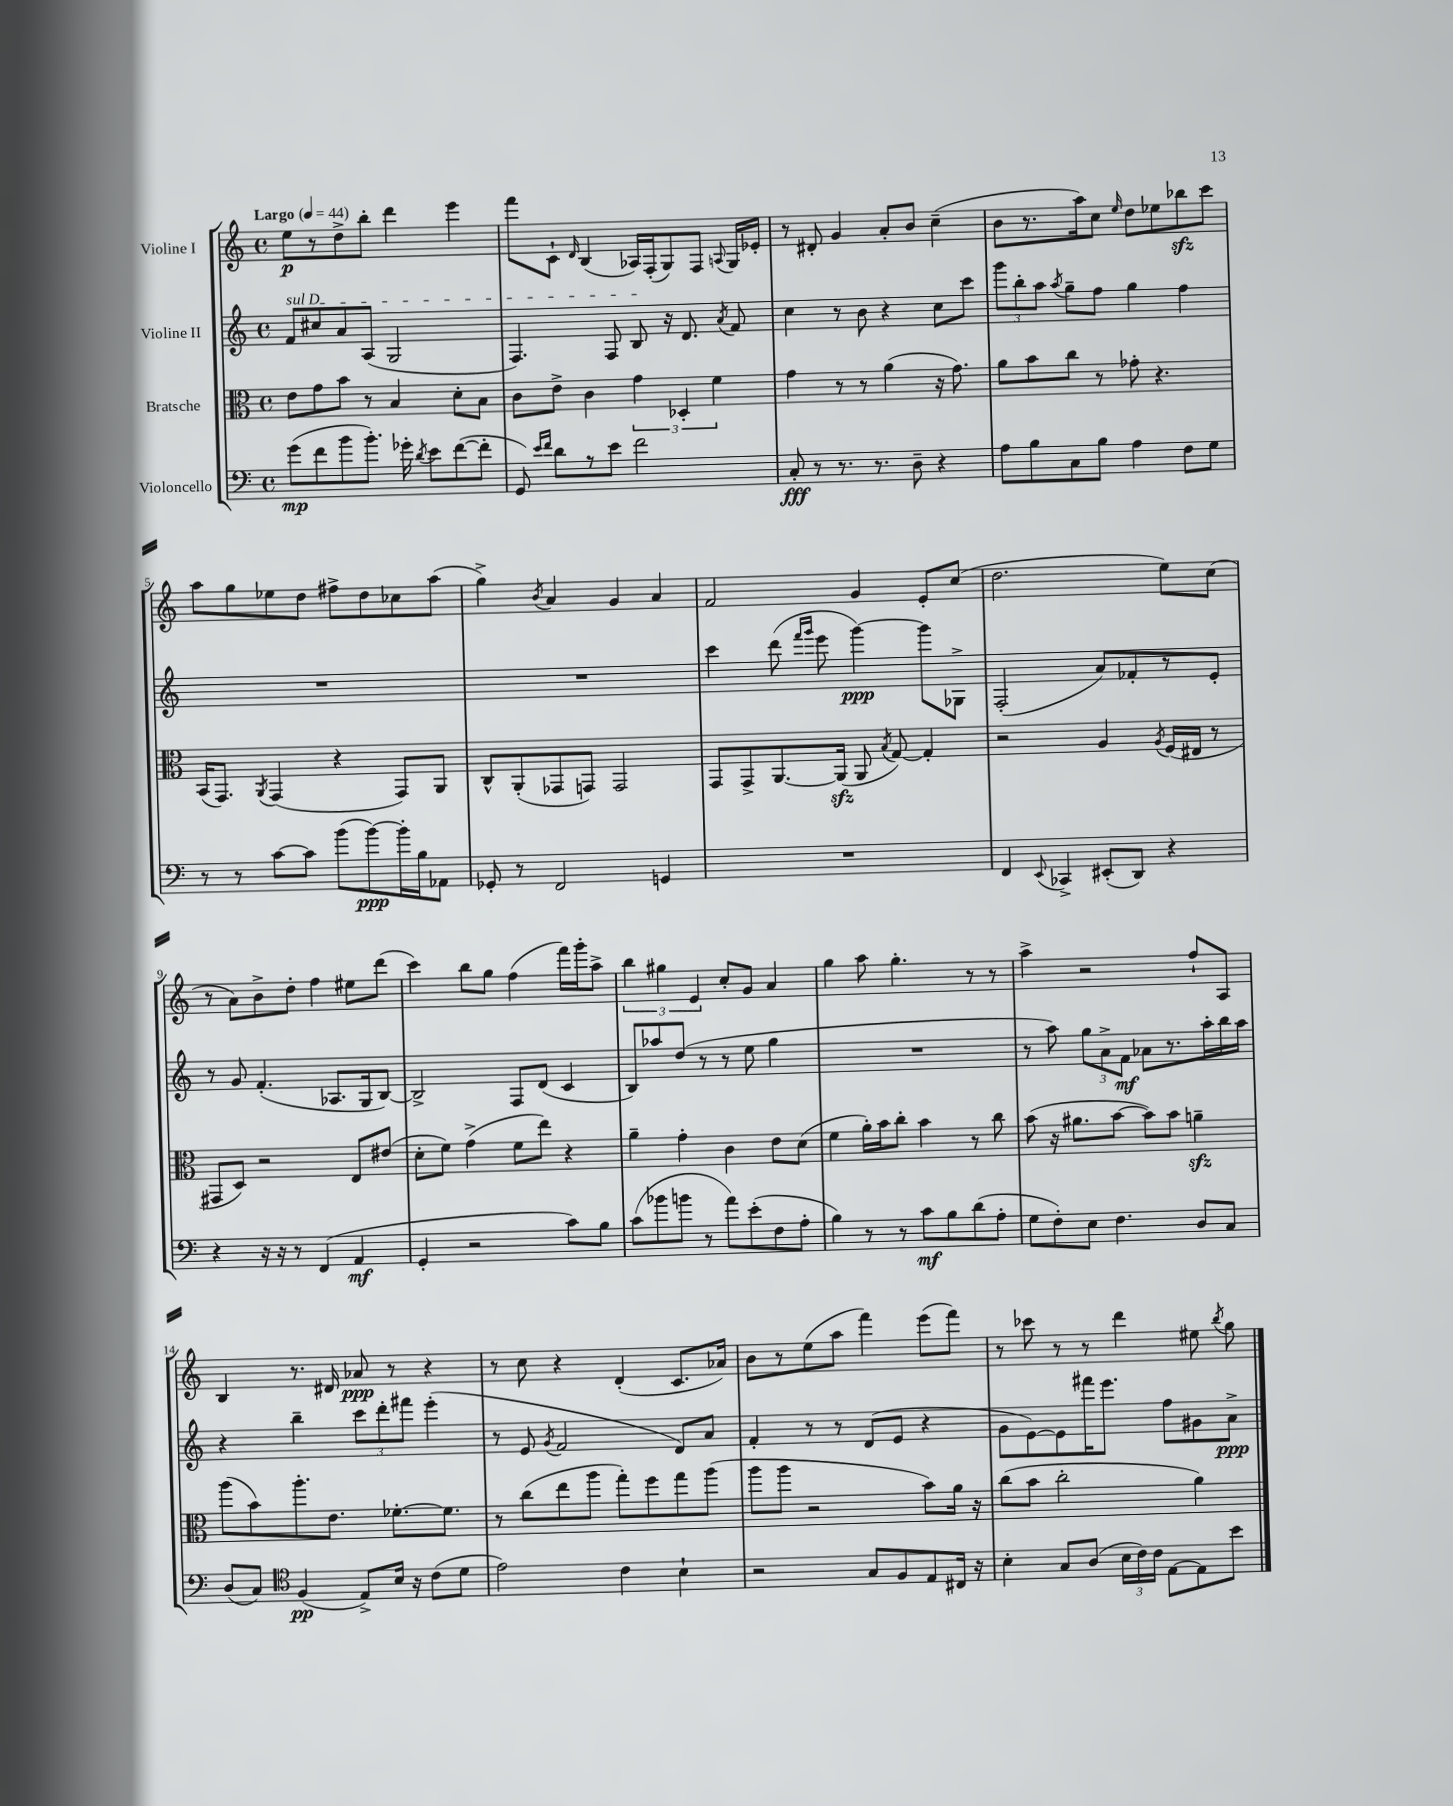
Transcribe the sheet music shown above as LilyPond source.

<<
\new StaffGroup <<
\new Staff = "s0" \with { instrumentName = "Violine I" } {
    \clef treble \key c \major \defaultTimeSignature \time 4/4 \tempo "Largo" 4 = 44
    \autoBeamOff e''8[\p r8 d''8-> b''8]-. d'''4 e'''4 |
    f'''8[ c'8]-! \grace { d'16 } b4( aes16[) f16-.( g8) f8] \appoggiatura { a8 } g16[ ees'16]-. |
    r8 dis'8-. g'4 a'8[-. b'8] c''4--( |
    b'8[ r8. a''16) c''8] \grace { e''16 } d''8[ ees''8 bes''8\sfz c'''8] |
    a''8[ g''8 ees''8 d''8] fis''8[-> d''8 ces''8 a''8]( |
    g''4->) \acciaccatura { b'8 } a'4 g'4 a'4 |
    f'2 g'4 e'8[-. c''8]( |
    d''2. e''8[) c''8]( |
    r8 a'8[) b'8-> d''8]-. f''4 eis''8[ d'''8]( |
    c'''4) b''8[ g''8] f''4( f'''16[) g'''16-. a''8]-> |
    \tuplet 3/2 { b''4 gis''4 e'4 } c''8[-. g'8] a'4 |
    g''4 a''8 g''4.-. r8 r8 |
    a''4-> r2 f''8[-! a8] |
    b4 r8. dis'16 aes'8\ppp r8 r4 |
    r8 c''8 r4 d'4-.( c'8.[ aes'16]) |
    b'8[ r8 e''8( a''8] f'''4) e'''8[( f'''8]) |
    r8 ces'''8 r8 r8 d'''4 eis''8 \acciaccatura { b''8 } g''8 \bar "|." |
}
\new Staff = "s1" \with { instrumentName = "Violine II" } {
    \clef treble \key c \major \defaultTimeSignature \time 4/4
    \autoBeamOff \once \override TextSpanner.bound-details.left.text = \markup { \italic "sul D" } f'8[\startTextSpan cis''8 a'8 a8]( g2 |
    f4.) f8 b8\stopTextSpan r16 d'8. \acciaccatura { a'8 } f'8 |
    c''4 r8 b'8 r4 c''8[ c'''8] |
    \tuplet 3/2 { g'''8[ b''8-. a''8] } \acciaccatura { a''8 } g''8[-- f''8] g''4 f''4 |
    R1 |
    R1 |
    c'''4 d'''8( \grace { f'''16[ g'''16] } e'''8 g'''4~\ppp) g'''8[ ges8]-> |
    f2-.( a'8[) fes'8-. r8 e'8]-. |
    r8 g'8 f'4.-.( aes8.[ g16 b8]~) |
    b2-> f8[ d'8]( c'4 |
    b8[) aes''8 d''8]( r8 r8 e''8 g''4 |
    R1 |
    r8 a''8) \tuplet 3/2 { g''8[ a'8-> f'8]\mf } aes'8[ r8. a''16-. b''16 a''16] |
    r4 b''4-- \tuplet 3/2 { c'''8[ d'''8-. fis'''8] } e'''4-.( |
    r8 e'8 \acciaccatura { g'8 } f'2 d'8[) a'8] |
    f'4-. r8 r8 d'8[( e'8] r4 |
    g'8[ e'8~) e'8 fis'''16 e'''8.] f''8[ gis'8 a'8]->\ppp \bar "|." |
}
\new Staff = "s2" \with { instrumentName = "Bratsche" } {
    \clef alto \key c \major \defaultTimeSignature \time 4/4
    \autoBeamOff e'8[ g'8 b'8] r8 b4 d'8[-. b8] |
    c'8[ e'8]-> c'4 \tuplet 3/2 { g'4 des4-. f'4 } |
    g'4 r8 r8 a'4( r16 g'8.) |
    a'8[ b'8 c''8] r8 ges'8-. r4. |
    b,16[( g,8.]) \acciaccatura { a,8 } g,4( r4 g,8[) a,8] |
    c8[-^ a,8-.( ges,8 g,8]) g,2 |
    g,8[ g,8-> a,8.~ a,16]\sfz( a,8 \acciaccatura { b8 } g8~) g4-. |
    r2 a4 \acciaccatura { a8 } f16[( eis16] r8 |
    gis,8[ d8]) r2 e8[ eis'8]( |
    d'8[-. f'8]) g'4->( f'8[ e''8]) r4 |
    a'4-- g'4-. c'4 e'8[ d'8]( |
    f'4 a'16[-.) b'16 c''8]-. b'4 r8 c''8 |
    b'8( r16 ais'8.[ b'8]~ b'8[) b'8] a'4--\sfz |
    a''8[( b'8) a''8.-. e'8.] fes'8.[~-. fes'8.] |
    r8 c''8[( e''8 a''8] g''8[-.) f''8 g''8 a''8]( |
    a''8[ a''8] r2 b'8[) a'16] r16 |
    c''8[( b'8] c''2-. a'4) \bar "|." |
}
\new Staff = "s3" \with { instrumentName = "Violoncello" } {
    \clef bass \key c \major \defaultTimeSignature \time 4/4
    \autoBeamOff g'8[\mp( f'8 b'8 b'8.]-.) ges'16-. \acciaccatura { d'8 } e'8[ f'8~( f'8]-. |
    g,8) \grace { e'16[ f'16] } d'8[ r8 e'8] f'2 |
    c8-.\fff r8 r8. r8. d8-- r4 |
    a8[ b8 c8 b8] a4 f8[ g8] |
    r8 r8 c'8[~ c'8] b'8[( b'8~\ppp) b'16-. b16 aes,8] |
    ges,8-. r8 f,2 g,4 |
    R1 |
    f,4 \appoggiatura { e,8 } ces,4-> eis,8[-.( d,8]) r4 |
    r4 r16 r16 r8 f,4( a,4\mf |
    g,4-. r2 c'8[) b8] |
    c'8[( bes'8 b'8] r8 a'8[) e'8-.( f8 a8]-. |
    b4) r8 r8 c'8[\mf b8 d'8( a8]-. |
    g8[ f8-.) e8] f4. d8[ c8] |
    d8[( c8]) \clef tenor f4\pp( e8[->) b16] r16 c'8[( d'8] |
    e'2) c'4 b4-! |
    r2 g8[ f8 e8 cis16] r16 |
    b4-. g8[ a8]( \tuplet 3/2 { b16[ c'16) c'16] } e8[~ e8 b'8] \bar "|." |
}
>>
>>
